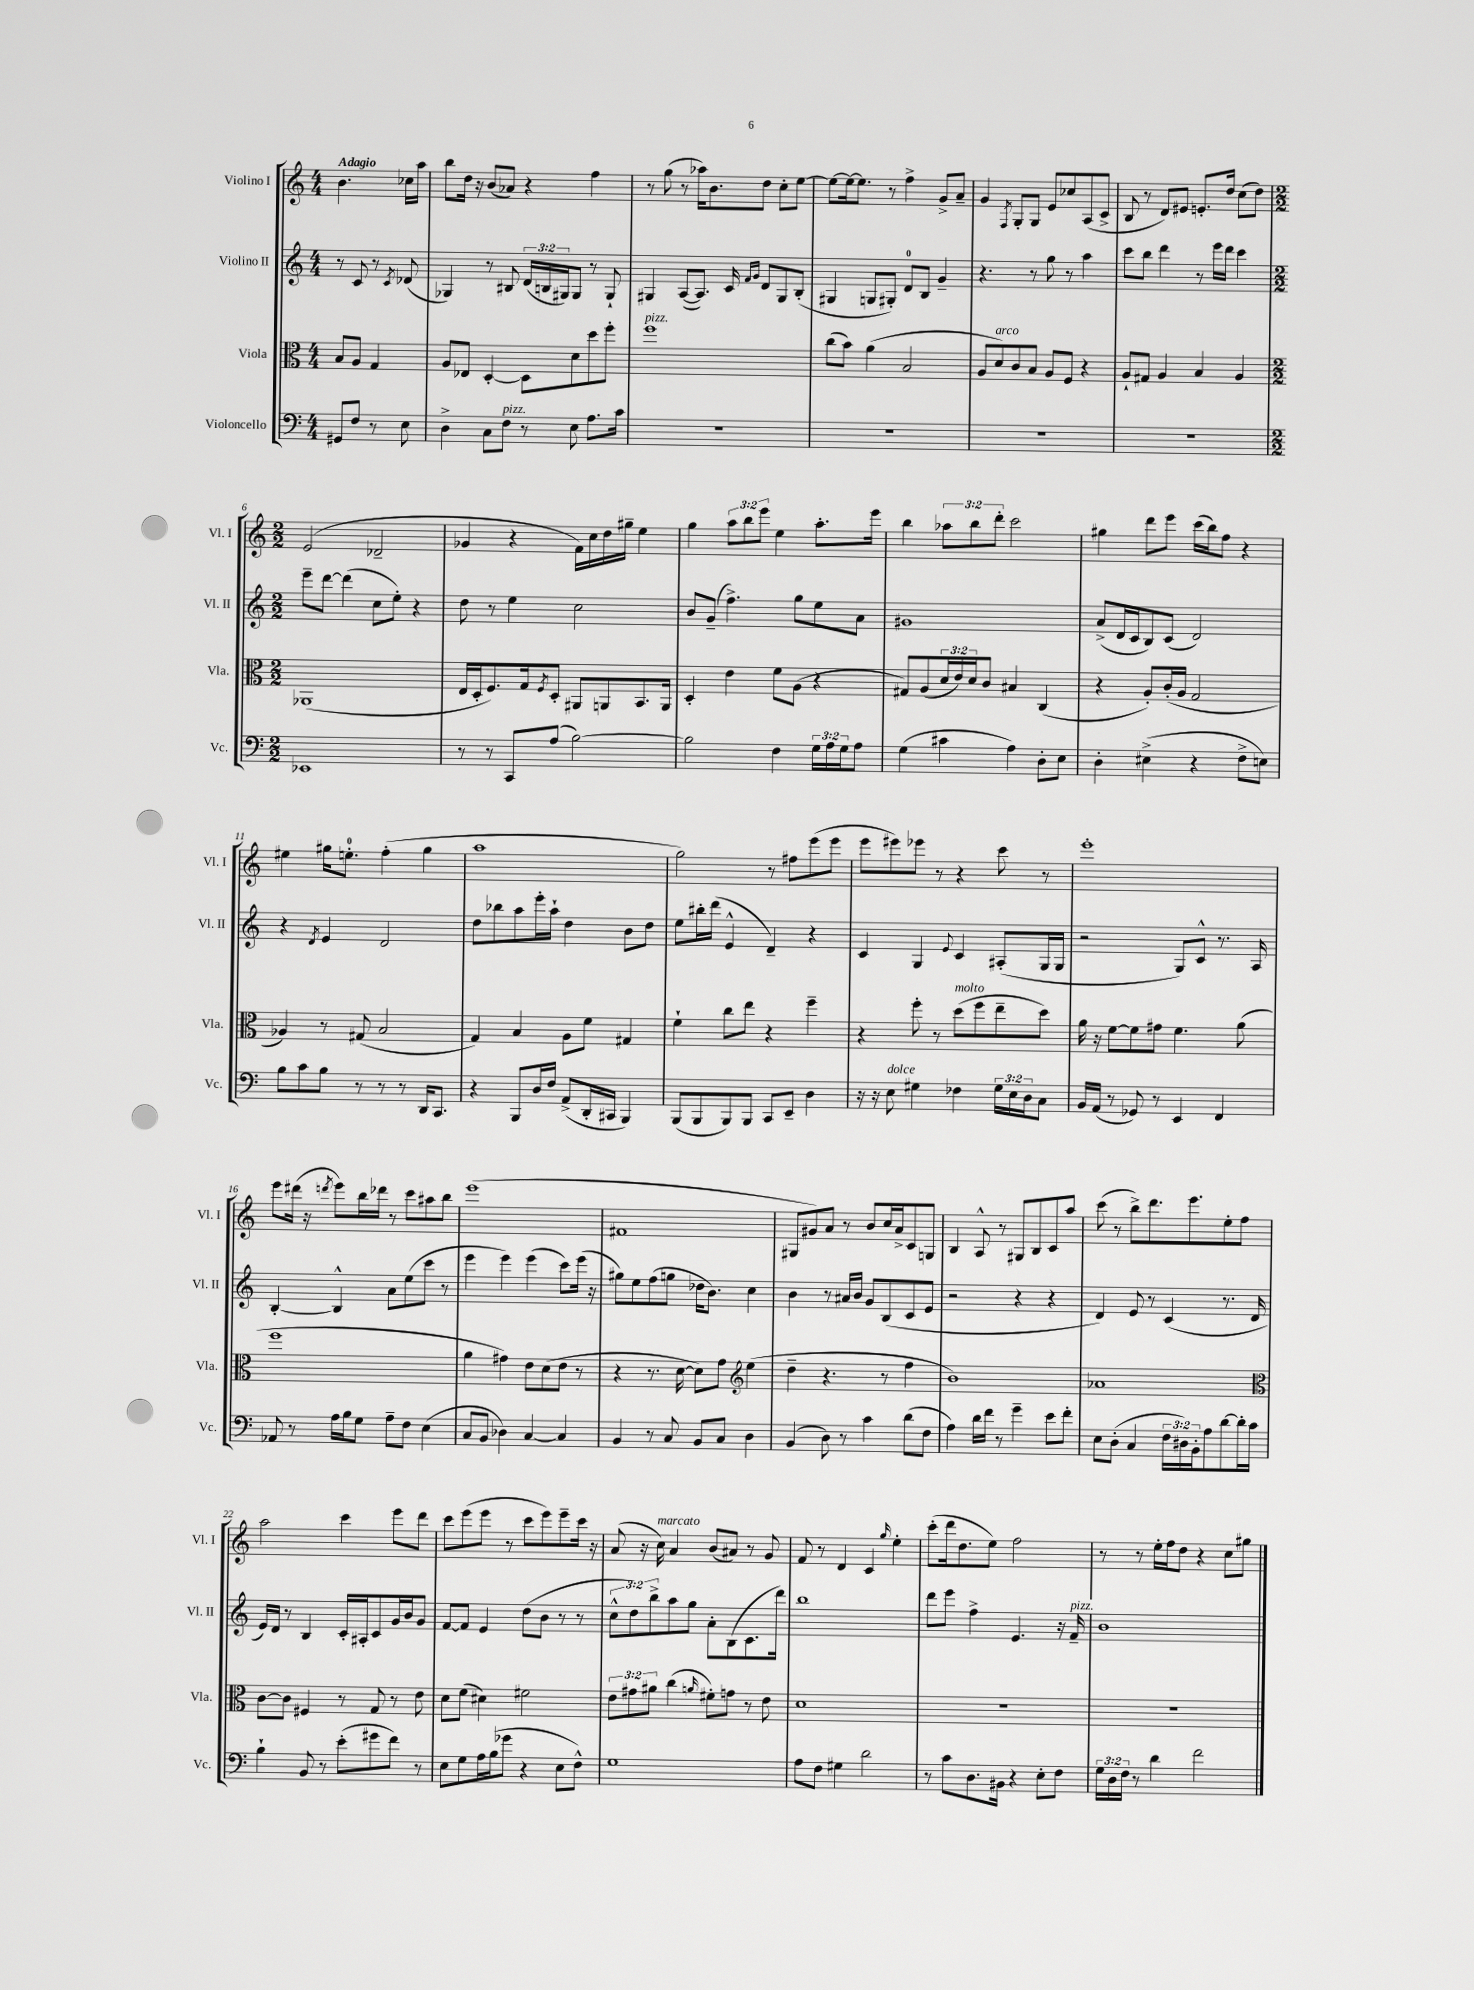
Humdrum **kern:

**kern	**kern	**kern	**kern
*part4	*part3	*part2	*part1
*staff4	*staff3	*staff2	*staff1
*I"Violoncello	*I"Viola	*I"Violino II	*I"Violino I
*I'Vc.	*I'Vla.	*I'Vl. II	*I'Vl. I
*clefF4	*clefC3	*clefG2	*clefG2
*k[]	*k[]	*k[]	*k[]
*M4/4	*M4/4	*M4/4	*M4/4
=	=	=	=
!	!	!	!LO:TX:a:B:t=Adagio
8GG#X/L	8B/L	8r	4.b\
8F/J	8A/J	8c/	.
8r	4G/	8r	.
.	.	8qc/	.
8E\	.	(8d-X/	16cc-X\LL
.	.	.	16aa\JJ
=1	=1	=1	=1
4D^\	8A/L	4G-X/)	8bb\L
.	8E-X/J	.	16dd\Jk
.	.	.	16r
8C\L	[4D'/	8r	(8b/L
!LO:TX:a:i:t=pizz.	!	!	!
8F\J	.	8B#X/	8a-X/J)
8r	8D\L]	(24d/LL	4r
.	.	24Bn/	.
.	.	24G#X/J)	.
8E\	8d\	8G#/J	.
8.A\L	8dd\	8r	4ff\
.	8ff'\J	8G#`/	.
16c\Jk	.	.	.
=2	=2	=2	=2
!	!LO:TX:a:i:t=pizz.	!	!
1r	1ff	4G#X/	8r
.	.	.	(8gg\
.	.	([8A/L	8r
.	.	8.A/J])	16aa-X\KL)
.	.	.	8.b\
.	.	16c/	.
.	.	16qqf/LL	.
.	.	16qqg/JJ	.
.	.	8d/L	8dd\J
.	.	8G#/	8cc'\L
.	.	(8B'/J	[8ee\J
=3	=3	=3	=3
1r	(8cc\L	4G#X/	8ee\L_
.	8b\J)	.	16ee\k_
.	.	.	8.ee\J]
.	(4a\	8Gn/L	.
.	.	8G#X'/J)	8r
.	2B/	8d/L	4ff^\
.	.	8B/J	.
.	.	4g~/	8g^/L
.	.	.	8a~/J
=4	=4	=4	=4
1r	8A/L	4.r	4g/
!	!LO:TX:a:i:t=arco	!	!
.	8d/)	.	.
.	.	.	8qF/
.	8c/	.	8G'/L
.	8B/J	8r	8G/J
.	8A/L	8gg\	8e/L
.	8F/J	8r	8cc-X/
.	4r	4aa\	(8A/
.	.	.	8c^/J
=5	=5	=5	=5
1r	8A`/L	8ccc\L	8B/
.	8G#X/J	8bb\J	8r
.	4A/	4ddd\	8d/L)
.	.	.	8e#X/J
.	4B/	8r	8.en'/L
.	.	16eee\LL	.
.	.	16ddd\JJ	16dd/Jk
.	4A/	4ccc\	(8cc\L
.	.	.	8dd\J)
!!LO:LB:g=z
=6	=6	=6	=6
*M2/2	*M2/2	*M2/2	*M2/2
1EE-X	(1AA-X	8eee~\L	(2e/
.	.	[8ddd\J	.
.	.	(4ddd\]	.
.	.	8cc\L	2d-X~/
.	.	8ee'\J)	.
.	.	4r	.
=7	=7	=7	=7
8r	16E/LL	8dd\	4g-X/
.	16D'/J	.	.
8r	8.F/)	8r	.
8CC/L	.	4ee\	4r
.	16G/k	.	.
.	8qF/	.	.
(8A/J	8D'/J	.	.
[2B\)	8AA#X/L	2cc\	16f\LL)
.	.	.	16cc\
.	8AAn/	.	16dd\
.	.	.	16gg#X~\JJ
.	8.BB/	.	4ee\
.	16AA/Jk	.	.
=8	=8	=8	=8
2B\]	4D'/	8b/L	4gg\
.	.	(8g~/J	.
.	4e\	4.ff^\)	12aa\L
.	.	.	12bb\
.	.	.	12eee\J
4F\	8f\L	.	4ee\
.	(8A\J	8gg\L	.
24G\LL	4r	8ee\	8.aa'\L
24A\	.	.	.
24G\J	.	.	.
8A\J	.	8a\J	.
.	.	.	16eee\Jk
=9	=9	=9	=9
(4G\	8G#X/L)	1g#X	4bb\
.	(8A/	.	.
4c#X\	24d/L	.	12aa-X\L
.	24e/)	.	.
.	24d/J	.	12bb\
.	8c/J	.	.
.	.	.	12ddd'\J
4A\)	4B#X/	.	2ccc\
8D'\L	(4C/	.	.
8E\J	.	.	.
=10	=10	=10	=10
4D'\	4r	(8a^/L	4gg#X\
.	.	16d/L	.
.	.	16c/J	.
(4E#X^\	8A'/L)	8B/)	8ddd\L
.	(16c'/L	(8c/J	8eee\J
.	16A/JJ	.	.
4r	2G/	2d/)	(16ccc\LL
.	.	.	16bb\J)
.	.	.	8ff\J
8F^\L	.	.	4r
8En\J)	.	.	.
!!LO:LB:g=z
=11	=11	=11	=11
8B\L	4A-X/)	4r	4ee#X\
8c\	.	.	.
.	.	8qd/	.
8B\J	8r	4e/	16gg#X\KL
.	.	.	8.een'\J
8r	(8G#X/	.	.
8r	2B/	2d/	(4ff'\
8r	.	.	.
16DD/KL	.	.	4gg#\
8.CC/J	.	.	.
=12	=12	=12	=12
4r	4G/)	8dd\L	1aa
.	.	8bb-X\	.
8BBB/L	4B/	8aa\	.
16D/L	.	16eee'\L	.
16F/JJ	.	16aa`\JJ	.
(8AA^/L	8A\L	4dd\	.
16DD'/L	8f\J	.	.
16CC#X/JJ	.	.	.
4BBB/)	4G#X/	8b\L	.
.	.	8dd\J	.
=13	=13	=13	=13
(8BBB/L	4f`\	8ee\L	2gg\)
8BBB/	.	16bb#X'\L	.
.	.	(16ddd\JJ	.
8BBB/)	8cc\L	4e^^/	.
8BBB/J	8ee\J	.	.
8CC/L	4r	4d~/)	8r
8EE~/J	.	.	8ff#X\L
4D\	4ff~\	4r	(8eee\
.	.	.	8eee\J
=14	=14	=14	=14
16r	4r	4c/	8eee\L
16r	.	.	.
!LO:TX:a:i:t=dolce	!	!	!
8E\	.	.	8eee#X\)
4G#X\	8ff'\	4G/	8eee-X\J
.	8r	.	8r
.	.	8qqe/	.
!	!LO:TX:a:i:t=molto	!	!
4F-X\	(8dd\L	4c/	4r
.	8ff\	.	.
24G#\LL	8ee~\	(8A#X'/L	8ccc\
24E\	.	.	.
24D\J	.	.	.
8C\J	8dd\J)	16G/L	8r
.	.	16G/JJ	.
=15	=15	=15	=15
16BB/LL	16a\	2r	1eee'
(16AA/JJ	16r	.	.
8r	[8f\L	.	.
8GG-X/)	8f\]	.	.
8r	8g#X\J	.	.
4EE/	4.f\	8G/L)	.
.	.	8c^^/J	.
4FF/	.	8.r	.
.	(8a\	.	.
.	.	16A/	.
!!LO:LB:g=z
=16	=16	=16	=16
8AA-X/	1ff	[4B'/	8eee\L
8r	.	.	(16ddd#X\Jk
.	.	.	16r
.	.	.	8qdddn/
16A\LL	.	4B^^/]	8eee\L)
16B\J	.	.	.
8G\J	.	.	16bb\L
.	.	.	16ddd-X\JJ
8A~\L	.	8a\L	8r
8F\J	.	(8ee\	8ccc\L
(4E\	.	8ccc\J	8aa#X\
.	.	8r	8bb\J
=17	=17	=17	=17
8C/L	4a\	4eee\	(1eee
8BB/J	.	.	.
4D-X\)	4g#X\)	4eee\)	.
[4C/	8e\L	(4eee\	.
.	(8d\	.	.
4C/]	8e\J	8ccc\L)	.
.	8r	(16eee\Jk	.
.	.	16r	.
=18	=18	=18	=18
4BB/	4r	8gg#X\L)	1f#X
.	.	8ee\	.
8r	8.r	(8ff\	.
8C/	.	8ggn\J	.
.	[16d\	.	.
8BB/L	8d\L])	16dd-X\KL	.
.	.	8.b\J)	.
8C/J	8g\J	.	.
*	*clefG2	*	*
4D\	(4ee\	4cc\	.
=19	=19	=19	=19
(4BB/	4dd~\	4b\	8G#X/L
.	.	.	8g#X/)
8D\)	4.r	8r	8a/J
8r	.	16a#X/LL	8r
.	.	16b/JJ	.
4c\	.	8g/L	8b/L
.	8r	(8B/	16cc/L
.	.	.	16a^/J
(8d\L	4ff\	8c/	8c/
8F\J	.	8e/J	8Gn/J
=20	=20	=20	=20
4A\)	1b)	2r	4B/
16d\LL	.	.	8A^^/
16f\JJ	.	.	.
8r	.	.	8r
4g~\	.	4r	8G#X/L
.	.	.	8B/
8e\L	.	4r	8c/
8f'\J	.	.	8aa/J
=21	=21	=21	=21
8E\L	1a-X	4d/)	(8ccc\
(8D'\J	.	.	8r
4C/	.	8e/	8bb^\L)
.	.	8r	8.ddd\
24F\LL	.	(4c/	.
24D#X\)	.	.	.
.	.	.	8.eee\
24BB'\J	.	.	.
8A\	.	.	.
[8d\	.	8.r	8ee'\
16d'\L]	.	.	8ff\J
16c\JJ	.	16d/	.
!!LO:LB:g=z
=22	=22	=22	=22
*	*clefC3	*	*
4B`\	[8c\L	16e/LL)	2aa\
.	.	16d/JJ	.
.	8c\J]	8r	.
8BB/	4F#X/	4B/	.
8r	.	.	.
(8e'\L	8r	16c'/LL	4ccc\
.	.	16A#X'/J	.
8g#X\	8G/	8c/	.
8f\J)	8r	16g/L	8eee\L
.	.	16b/J	.
8r	8e\	8g/J	8ddd\J
=23	=23	=23	=23
8E\L	8d\L	[8f/L	8ccc\L
8G\	(8f\J	8f/J]	(8eee\
16A\L	4d#X\)	4e/	8eee\J
(16B\J	.	.	.
8g-X\J	.	.	8r
4r	2f#X\	(8dd\L	8ccc\L
.	.	8b\J	8eee\)
8E\L	.	8r	8eee~\
8F^^\J)	.	8r	16ccc\Jk
.	.	.	16r
=24	=24	=24	=24
1G	12e\L	12cc^^\L	(8a/
.	12g#X\	12dd\)	.
.	.	.	16r
.	12a#X\J	12bb^\	.
!	!	!	!LO:TX:a:i:t=marcato
.	.	.	16cc\)
.	(4cc\	8aa\	4a/
.	.	8gg\J	.
.	16qqan/	.	.
.	8f#X'\L)	8a'\L	(8b/L
.	8gn\J	(8B\	8a#X/J)
.	8r	8.c\	8r
.	8e\	.	8g/
.	.	16ddd\Jk)	.
=25	=25	=25	=25
8A\L	1d	1bb	8f/
8F\J	.	.	8r
4G#X\	.	.	4d/
2d\	.	.	4c/
.	.	.	16qqgg/
.	.	.	4ee'\
=26	=26	=26	=26
8r	1r	8ddd\L	(8ccc'\L
8c\L	.	8eee\J	16ddd\k
.	.	.	8.dd\
8.D\	.	4ff^\	.
.	.	.	8ee\J)
16BB#X\Jk	.	.	.
4r	.	4.e/	2ff\
8E'\L	.	.	.
8F\J	.	16r	.
!	!	!LO:TX:a:i:t=pizz.	!
.	.	16f~/	.
=27	=27	=27	=27
24G\LL	1r	1b	8r
24D\	.	.	.
24F\JJ	.	.	.
8r	.	.	8r
4d\	.	.	16ee'\LL
.	.	.	16ff\J
.	.	.	8dd\J
2f\	.	.	4r
.	.	.	8cc\L
.	.	.	8gg#X\J
==	==	==	==
*-	*-	*-	*-
